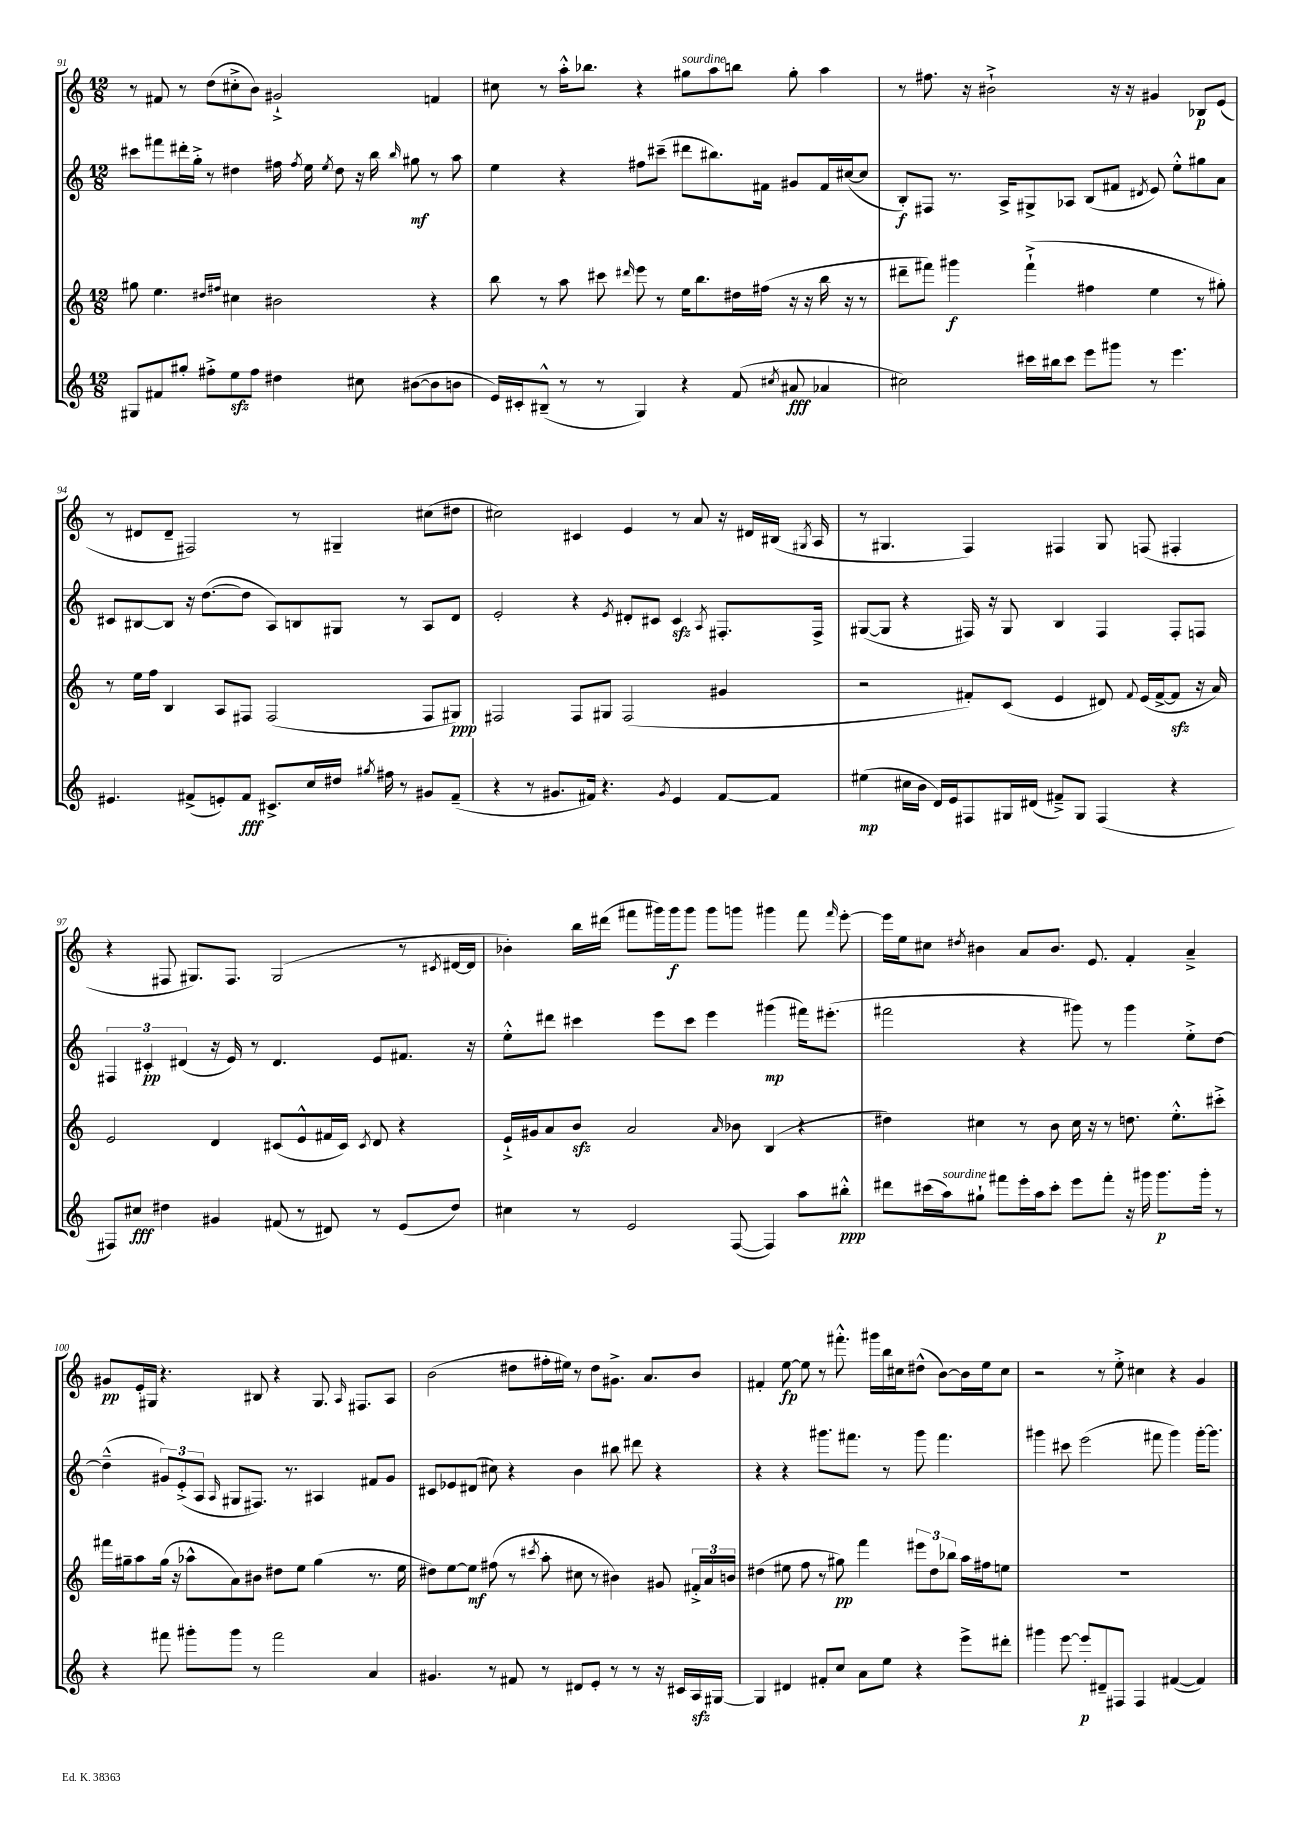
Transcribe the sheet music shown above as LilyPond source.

<<
\new StaffGroup <<
\new Staff = "s0" {
    \clef treble \key c \major \numericTimeSignature \time 12/8
    \autoBeamOff r8 fis'8 r8 d''8[( cis''8-.-> b'8]) gis'2-!-> f'4 |
    cis''8 r8 a''16[-.-^ bes''8.] r4 gis''8[^\markup { \italic "sourdine" } a''8 b''8] gis''8-. a''4 |
    r8 fis''8. r16 bis'2-!-> r16 r16 gis'4 bes8[\p e'8]( |
    r8 dis'8[ dis'8]-- fis2) r8 gis4-- cis''8[( dis''8] |
    cis''2) cis'4 e'4 r8 a'8 r16 dis'16[ bis16]( \acciaccatura { gis8 } a16 |
    r8 gis4. f4) fis4 gis8 f8( fis4-. |
    r4 fis8 gis8.[) fis8.] gis2( r8 \acciaccatura { cis'8 } dis'16[~ dis'16] |
    bes'4-.) b''16[ dis'''16]( fis'''8[ gis'''16) gis'''16\f gis'''8] gis'''8[ g'''8] gis'''4 fis'''8 \grace { fis'''16 } e'''8~-. |
    e'''16[ e''16 cis''8] \acciaccatura { dis''8 } bis'4 a'8[ bis'8.] e'8. f'4-. a'4---> |
    gis'8[\pp e'16-. gis16] r4. bis8 r4 gis8. \grace { a16 } fis8.[ a8] |
    b'2( dis''8[ fis''16-. eis''16]) r8 dis''8[ gis'8.]-> a'8.[ b'8] |
    fis'4-. e''8~\fp e''8 r8 fis'''8.-.-^ gis'''16[ b''16 cis''16 dis''8]-^( b'8[~) b'16 e''16 cis''8] |
    r2 r8 e''8-.-> cis''4 r4 g'4 \bar "|." |
}
\new Staff = "s1" {
    \clef treble \key c \major \numericTimeSignature \time 12/8
    \autoBeamOff cis'''8[ fis'''8 dis'''16-. g''16]-.-> r8 dis''4 fis''16 \acciaccatura { fis''8 } e''16 \acciaccatura { e''8 } dis''8 r16 b''16 \grace { b''16 } gis''8\mf r8 a''8 |
    e''4 r4 fis''8[ cis'''8]--( dis'''8[ bis''8.) fis'16] gis'8[ fis'16 cis''16~( cis''8] |
    b8[-.\f) fis8] r8. a16[-> gis8-> aes8] b8[( fis'8] \acciaccatura { dis'8 } e'8) e''8[-.-^ gis''8 a'8] |
    cis'8[ bis8~ bis8] r16 d''8.[~( d''8] a8[) b8 gis8] r8 a8[ d'8] |
    e'2-. r4 \acciaccatura { e'8 } dis'8[-. cis'8] cis'4\sfz \acciaccatura { a8 } fis8.[-. fis16]-> |
    gis8[~( gis8] r4 fis16) r16 gis8 b4 fis4 fis8[-. f8] |
    \tuplet 3/2 { fis4 cis'4-.\pp dis'4( } r16 e'16) r8 dis'4. e'8[ fis'8.] r16 |
    e''8[-.-^ dis'''8] cis'''4 e'''8[ cis'''8] e'''4 gis'''4\mp( fis'''16[) eis'''8.]-.( |
    fis'''2 r4 gis'''8) r8 gis'''4 e''8[-.-> d''8]~ |
    d''4---^( \tuplet 3/2 { gis'8[) e'8-.->( a8] } \grace { a16 } gis8[ fis8.]) r8. ais4 fis'8[ gis'8] |
    cis'8[ ees'8 dis'8]( cis''8) r4 b'4 bis''8 dis'''8 r4 |
    r4 r4 gis'''8.[ fis'''8.] r8 gis'''8 fis'''4. |
    gis'''4 cis'''8 e'''2( fis'''8 gis'''4) gis'''16[~-. gis'''8.] \bar "|." |
}
\new Staff = "s2" {
    \clef treble \key c \major \numericTimeSignature \time 12/8
    \autoBeamOff gis''8 e''4. \grace { dis''16[ fis''16] } cis''4 bis'2 r4 |
    b''8 r8 a''8 cis'''8 \grace { dis'''16 } e'''8 r8 e''16[ b''8. dis''16 fis''16]( r16 r16 b''16 r16 r8 |
    dis'''8[-- fis'''8]) gis'''4\f fis'''4-!->( fis''4 e''4 r8 gis''8-.) |
    r8 e''16[ f''16] b4 a8[ fis8] fis2( fis8[ gis8]\ppp) |
    fis2 fis8[ gis8] fis2( gis'4 |
    r2 fis'8[-.) c'8]( e'4 dis'8) \appoggiatura { fis'8 } e'16[( fis'16~-> fis'8]\sfz r16 a'16) |
    e'2 d'4 cis'8[( e'8-^ fis'16 cis'16]) \acciaccatura { cis'8 } d'8 r4 |
    e'16[-!-> gis'16 a'8 b'8]\sfz a'2 \grace { a'16 } bes'8 b4( r4 |
    dis''4) cis''4 r8 b'8 cis''16 r16 r8 d''8. e''8.[-.-^ cis'''8]-.-> |
    fis'''16[ gis''16-- a''8 gis''16]( r16 aes''8[-^ a'8) bis'8] dis''8[ e''8] gis''4( r8. e''16 |
    dis''8[) e''8~ e''8]\mf fis''8( r8 \acciaccatura { cis'''8 } a''8-. cis''8 r8 bis'4) gis'8 \tuplet 3/2 { fis'16[-.-> a'16 b'16] } |
    dis''4( eis''8 f''8 r8 gis''8\pp) f'''4 \tuplet 3/2 { eis'''8[ dis''8 bes''8] } a''16[ fis''16 e''8] |
    R1. \bar "|." |
}
\new Staff = "s3" {
    \clef treble \key c \major \numericTimeSignature \time 12/8
    \autoBeamOff gis8[ fis'8 gis''8]-. fis''8[-.-> e''8\sfz fis''8] dis''4 cis''8 bis'8[~( bis'8 b'8] |
    e'16[) cis'16-. bis8]---^( r8 r8 g4) r4 f'8( \acciaccatura { cis''8 } ais'8\fff aes'4 |
    cis''2) cis'''16[ bis''16 cis'''8] e'''8[ gis'''8] r8 e'''4. |
    eis'4. fis'8[->( e'8-.) fis'8]\fff cis'8.[-> c''16 dis''16] \acciaccatura { gis''8 } fis''16 r8 gis'8[ fis'8]--( |
    r4 r8 gis'8.[ fis'16]) r4. \acciaccatura { gis'8 } e'4 fis'8[~ fis'8] |
    eis''4\mp( cis''16[ b'16] d'16[) e'16 fis8 gis16 dis'16]( fis'8[--->) gis8] fis4( r4 |
    fis8[) cis''8]\fff dis''4 gis'4 fis'8( r8 dis'8) r8 e'8[( dis''8]) |
    cis''4 r8 e'2 f8~( f4) a''8[ bis''8]-.-^\ppp |
    dis'''8[ cis'''16( a''16^\markup { \italic "sourdine" }) gis''8]-! fis'''8[ e'''16-. a''16 cis'''8]-. e'''8[ fis'''8]-. r16 gis'''16 gis'''8.[\p gis'''16]-. r8 |
    r4 fis'''8 gis'''8[-. gis'''8] r8 fis'''2 a'4 |
    gis'4. r8 fis'8 r8 dis'8[ e'8]-. r8 r8 r16 cis'16[ a16\sfz gis16]~ |
    gis4 dis'4 fis'8[-. c''8] a'8[ e''8] r4 e'''8[-> dis'''8]-. |
    gis'''4 e'''8~ e'''8[-.\p dis'8-- fis8] fis4 fis'4~( fis'4) \bar "|." |
}
>>
>>
\layout { \context { \Score currentBarNumber = #91 } }
